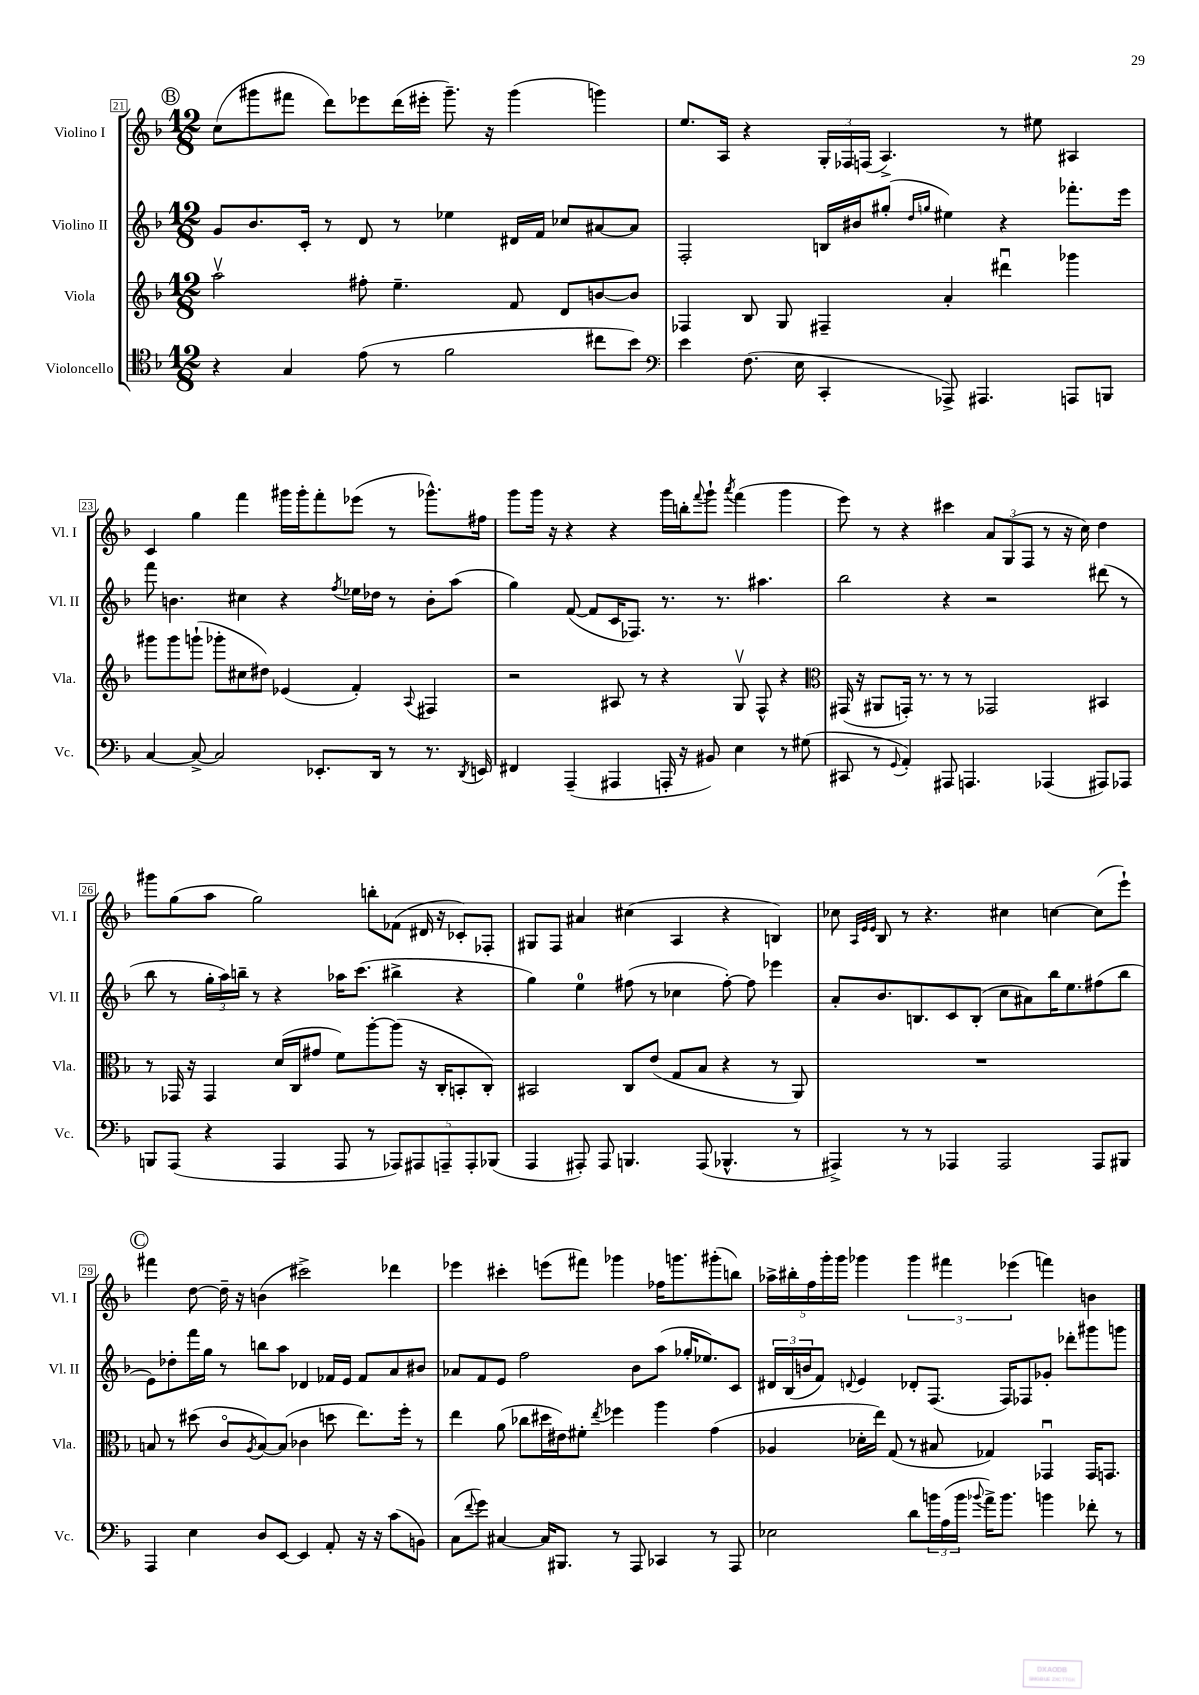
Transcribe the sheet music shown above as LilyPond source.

<<
\new StaffGroup <<
\new Staff = "s0" \with { instrumentName = "Violino I" shortInstrumentName = "Vl. I" } {
    \clef treble \key f \major \numericTimeSignature \time 12/8
    \mark \markup { \circle "B" } c''8( gis'''8 fis'''8 d'''8) ees'''8 d'''16( eis'''16-. gis'''8.--) r16 gis'''4( g'''4) |
    e''8. a16 r4 \tuplet 3/2 { g16-. fes16 f16( } a4.->) r8 eis''8 ais4 |
    c'4 g''4 f'''4 gis'''16 gis'''16-. f'''8-. ees'''8( r8 ges'''8.-^) fis''16 |
    g'''8 g'''16 r16 r4 r4 g'''16 b''16-. \appoggiatura { f'''8 } g'''8-! \acciaccatura { a'''8 } f'''4( g'''4 |
    e'''8) r8 r4 cis'''4 \tuplet 3/2 { a'8 g8( f8 } r8 r16 c''16) d''4 |
    gis'''8 g''8( a''8 g''2) b''8-. fes'8( dis'16 r16 ces'8-.) fes8-. |
    gis8 f8 ais'4 cis''4( a4 r4 b4) |
    ces''8 \grace { a32 e'32 e'32 } bes8 r8 r4. cis''4 c''4~ c''8( e'''8-!) |
    \mark \markup { \circle "C" } fis'''4 d''8~ d''16-- r16 b'4( cis'''2->) des'''4 |
    ees'''4 cis'''4-. e'''8( fis'''8) ges'''4 fes''16 g'''8. gis'''8-.( b''8) |
    \tuplet 5/4 { aes''16-> bis''16-. f''16 g'''16-. g'''16 } ges'''4 \tuplet 3/2 { ges'''4 fis'''4 ees'''4( } f'''4) b'4 \bar "|." |
}
\new Staff = "s1" \with { instrumentName = "Violino II" shortInstrumentName = "Vl. II" } {
    \clef treble \key f \major \numericTimeSignature \time 12/8
    \mark \markup { \circle "B" } g'8 bes'8. c'16-. r8 d'8 r8 ees''4 dis'16 f'16 ces''8 ais'8~ ais'8 |
    f2-. b16 bis'16 gis''8-.( \grace { d''16 g''16 } eis''4) r4 fes'''8.-. e'''16 |
    f'''8 b'4. cis''4 r4 \acciaccatura { f''8 } ees''16 des''16 r8 b'8-. a''8( |
    g''4) f'8~( f'8 c'16 fes8.) r8. r8. ais''4. |
    bes''2 r4 r2 dis'''8( r8 |
    bes''8 r8 \tuplet 3/2 { g''16-. a''16) b''16-- } r8 r4 aes''16 c'''8.( bis''4-> r4 |
    g''4) e''4-0 fis''8( r8 ces''4 fis''8~-.) fis''8 ees'''4 |
    a'8-. bes'8. b8. c'8 b8-.( c''8 ais'8) bes''16 e''8. fis''8( bes''8 |
    \mark \markup { \circle "C" } e'8) des''8-. f'''16 g''16 r8 b''8 a''8 des'4 fes'16 e'16 fes'8 a'8 bis'8 |
    aes'8 f'8 e'8 f''2 bes'8 a''8( ges''16-. ees''8.) c'8 |
    \tuplet 3/2 { dis'16 bes16( b'16 } f'8) \appoggiatura { d'8 } e'4 des'8-. f8.( f16) fes8 ges'8-. des'''8-. gis'''8 g'''8 \bar "|." |
}
\new Staff = "s2" \with { instrumentName = "Viola" shortInstrumentName = "Vla." } {
    \clef treble \key f \major \numericTimeSignature \time 12/8
    \mark \markup { \circle "B" } a''2\upbow fis''8-. e''4.-- f'8 d'8 b'8~ b'8 |
    fes4 bes8 g8 fis4-- a'4-. dis'''4\downbow ges'''4 |
    gis'''8 gis'''8 g'''8-!( ges'''8-. cis''8 dis''8) ees'4( f'4-.) \appoggiatura { a8 } fis4 |
    r2 ais8 r8 r4 g8\upbow f8-^ r4 |
    \clef alto gis,16( r16 ais,8 g,16-.) r8. r8 r8 ges,2 bis,4 |
    r8 ges,16 r16 ges,4 d'16( c16 gis'8 f'8) a''8~-. a''8( r16 c16-. b,8-. c8-.) |
    bis,2 c8 e'8( g8 bes8 r4 r8 a,8) |
    R1. |
    \mark \markup { \circle "C" } b8 r8 dis''8( c'8\flageolet \acciaccatura { a8 } b8~) b8( ces'4 d''8 e''8.) f''16-. r8 |
    e''4 a'8( ces''8 dis''16 eis'16) fis'8-. \acciaccatura { e''8 } fes''4 a''4 g'4( |
    aes4 des'16-. e''16) g8( r8 bis8 ges4) ges,4\downbow ges,16 g,8. \bar "|." |
}
\new Staff = "s3" \with { instrumentName = "Violoncello" shortInstrumentName = "Vc." } {
    \clef tenor \key f \major \numericTimeSignature \time 12/8
    \mark \markup { \circle "B" } r4 g4 e'8( r8 f'2 cis''8 bes'8) |
    \clef bass e'4 f8.( e16 c,4-. aes,,8->) ais,,4. a,,8 b,,8 |
    c4~ c8~-> c2 ees,8.-. d,16 r8 r8. \acciaccatura { d,8 } e,16 |
    fis,4 a,,4--( ais,,4 a,,16-. r16 bis,8) e4 r8 gis8( |
    cis,8 r8 \appoggiatura { g,8 } a,4-.) ais,,8 a,,4. aes,,4( ais,,8) aes,,8 |
    b,,8 a,,8( r4 a,,4 a,,8 r8 \tuplet 5/4 { aes,,8) ais,,8 a,,8-- a,,8-. bes,,8( } |
    a,,4 ais,,8-.) ais,,8 b,,4. ais,,8( bes,,4.-^ r8 |
    ais,,4->) r8 r8 aes,,4 aes,,2 aes,,8 bis,,8 |
    \mark \markup { \circle "C" } a,,4 e4 d8 e,8~ e,4 a,8-. r16 r16 c'8( b,8) |
    c8( \appoggiatura { f'8 } g'8) cis4~ cis16 bis,,8. r8 a,,8 ces,4 r8 a,,8 |
    ees2 d'8 \tuplet 3/2 { b'16 a16( b'16 } \appoggiatura { bes'8 } a'16->) bes'8. b'4 fes'8-. r8 \bar "|." |
}
>>
>>
\layout { \context { \Score currentBarNumber = #21 \override BarNumber.stencil = #(make-stencil-boxer 0.1 0.3 ly:text-interface::print) } }
